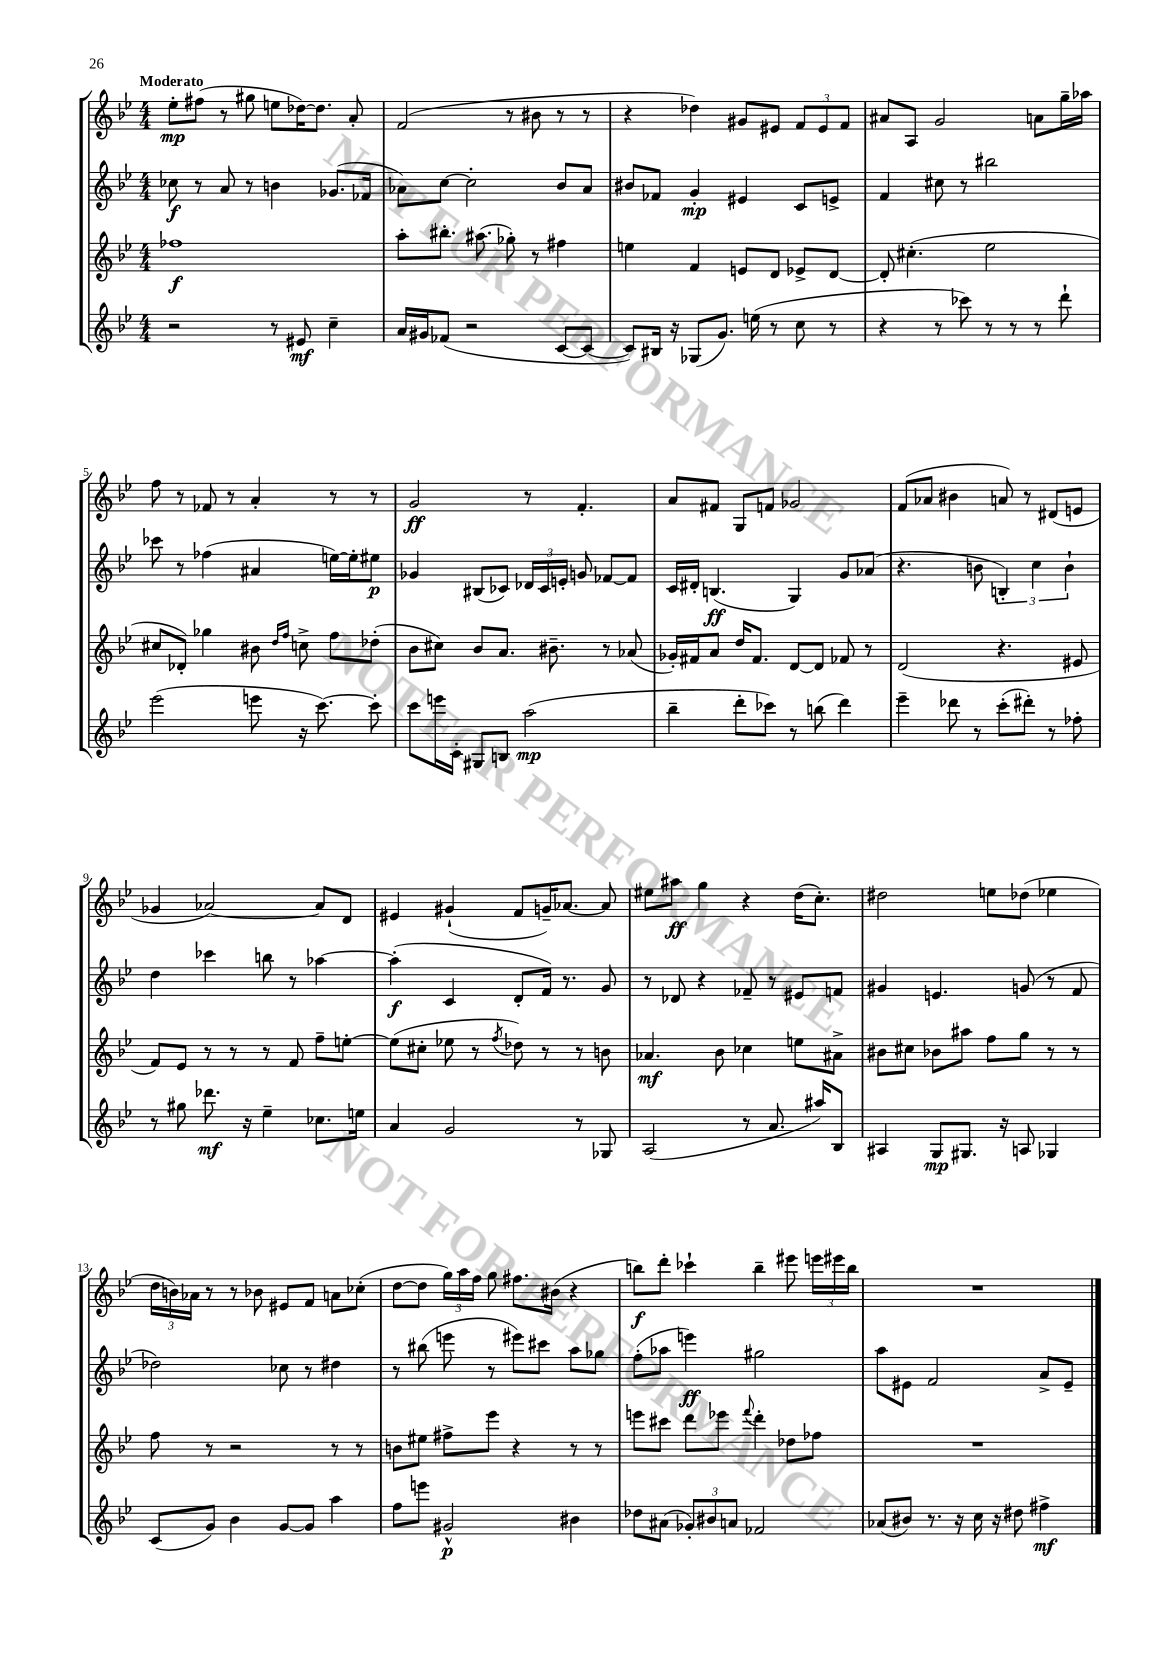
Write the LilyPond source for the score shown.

<<
\new StaffGroup <<
\new Staff = "s0" {
    \clef treble \key bes \major \numericTimeSignature \time 4/4 \tempo "Moderato"
    \autoBeamOff ees''8[-.\mp fis''8]( r8 gis''8 e''8[ des''16~) des''8.] a'8-. |
    f'2( r8 bis'8 r8 r8 |
    r4 des''4) gis'8[ eis'8] \tuplet 3/2 { f'8[ eis'8 f'8] } |
    ais'8[ a8] g'2 a'8[ g''16-- aes''16] |
    f''8 r8 fes'8 r8 a'4-. r8 r8 |
    g'2\ff r8 f'4.-. |
    a'8[ fis'8] g8[ f'8] ges'2 |
    f'8[( aes'8] bis'4 a'8) r8 dis'8[( e'8] |
    ges'4 aes'2~) aes'8[ d'8] |
    eis'4 gis'4-!( f'8[ g'16--) aes'8.]~ aes'8 |
    eis''8[ ais''8]\ff g''4 r4 d''16[( c''8.]-.) |
    dis''2 e''8[ des''8]( ees''4 |
    \tuplet 3/2 { d''16[ b'16) aes'16] } r8 r8 bes'8 eis'8[ f'8] a'8[ ces''8]-.( |
    d''8[~ d''8] \tuplet 3/2 { g''16[) a''16 f''16] } g''8 fis''8.[ bis'16]( r4 |
    b''8[\f) d'''8]-. ces'''4-! b''4-- eis'''8 \tuplet 3/2 { e'''16[ eis'''16 b''16] } |
    R1 \bar "|." |
}
\new Staff = "s1" {
    \clef treble \key bes \major \numericTimeSignature \time 4/4
    \autoBeamOff ces''8\f r8 a'8 r8 b'4 ges'8.[( fes'16] |
    aes'8[) c''8]~ c''2-. bes'8[ aes'8] |
    bis'8[ fes'8] g'4-.\mp eis'4 c'8[ e'8]-> |
    f'4 cis''8 r8 bis''2 |
    ces'''8 r8 fes''4( ais'4 e''16[~) e''16-. eis''8]\p |
    ges'4 bis8[( ces'8]) \tuplet 3/2 { des'16[ ces'16 e'16]-. } g'8 fes'8[~ fes'8] |
    c'16[ dis'16]-. b4.\ff( g4) g'8[ aes'8]( |
    r4. b'8 \tuplet 3/2 { b4-.) c''4 b'4-! } |
    d''4 ces'''4 b''8 r8 aes''4~ |
    aes''4-.\f( c'4 d'8[-. f'16]) r8. g'8 |
    r8 des'8 r4 fes'8-- r8 eis'8[ f'8] |
    gis'4 e'4. g'8( r8 f'8 |
    des''2) ces''8 r8 dis''4 |
    r8 bis''8( e'''8 r8 eis'''8[) cis'''8] a''8[ ges''8] |
    f''8[-.( aes''8] e'''4\ff) gis''2 |
    a''8[ eis'8] f'2 a'8[-> eis'8]-- \bar "|." |
}
\new Staff = "s2" {
    \clef treble \key bes \major \numericTimeSignature \time 4/4
    \autoBeamOff fes''1\f |
    a''8[-. bis''8.]-. ais''8.( ges''8-.) r8 fis''4 |
    e''4 f'4 e'8[ d'8] ees'8[-> d'8]~ |
    d'8-. cis''4.-.( ees''2 |
    cis''8[ des'8]-.) ges''4 bis'8 \grace { d''16[ f''16] } c''8-> f''8[ des''8]-.( |
    bes'8[ cis''8]) bes'8[ a'8.] bis'8.-- r8 aes'8( |
    ges'16[-.) fis'16 a'8] d''16[ fis'8.] d'8[~ d'8] fes'8 r8 |
    d'2( r4. eis'8 |
    f'8[) ees'8] r8 r8 r8 f'8 f''8[-- e''8]~-. |
    e''8[( cis''8]-. ees''8 r8 \acciaccatura { f''8 } des''8) r8 r8 b'8 |
    aes'4.\mf bes'8 ces''4 e''8[ ais'8]-> |
    bis'8[ cis''8] bes'8[ ais''8] f''8[ g''8] r8 r8 |
    f''8 r8 r2 r8 r8 |
    b'8[ eis''8] fis''8[-> ees'''8] r4 r8 r8 |
    e'''8[ cis'''8] d'''8[ ees'''8] \appoggiatura { f'''8 } d'''4-. des''8[ fes''8] |
    R1 \bar "|." |
}
\new Staff = "s3" {
    \clef treble \key bes \major \numericTimeSignature \time 4/4
    \autoBeamOff r2 r8 eis'8\mf c''4-- |
    a'16[ gis'16 fes'8]( r2 c'8[~ c'8]~ |
    c'8[) bis16] r16 ges8[( g'8.]) e''16( r8 c''8 r8 |
    r4 r8 ces'''8) r8 r8 r8 d'''8-! |
    ees'''2( e'''8 r16 c'''8.~) c'''8-. |
    c'''8[ e'''16 c'16]-. gis8[ b8] a''2\mp( |
    bes''4-- d'''8[-. ces'''8]) r8 b''8( d'''4) |
    ees'''4-- des'''8 r8 c'''8[-.( dis'''8]-.) r8 fes''8-. |
    r8 gis''8 des'''8.\mf r16 ees''4-- ces''8.[ e''16] |
    a'4 g'2 r8 ges8 |
    a2( r8 a'8. ais''16[) bes8] |
    ais4 g8[\mp gis8.] r16 a8 ges4 |
    c'8[( g'8]) bes'4 g'8[~ g'8] a''4 |
    f''8[ e'''8] gis'2-^\p bis'4 |
    des''8[ ais'8]( \tuplet 3/2 { ges'8[-.) bis'8 a'8] } fes'2 |
    aes'8[( bis'8]) r8. r16 c''16 r16 dis''8 fis''4->\mf \bar "|." |
}
>>
>>
